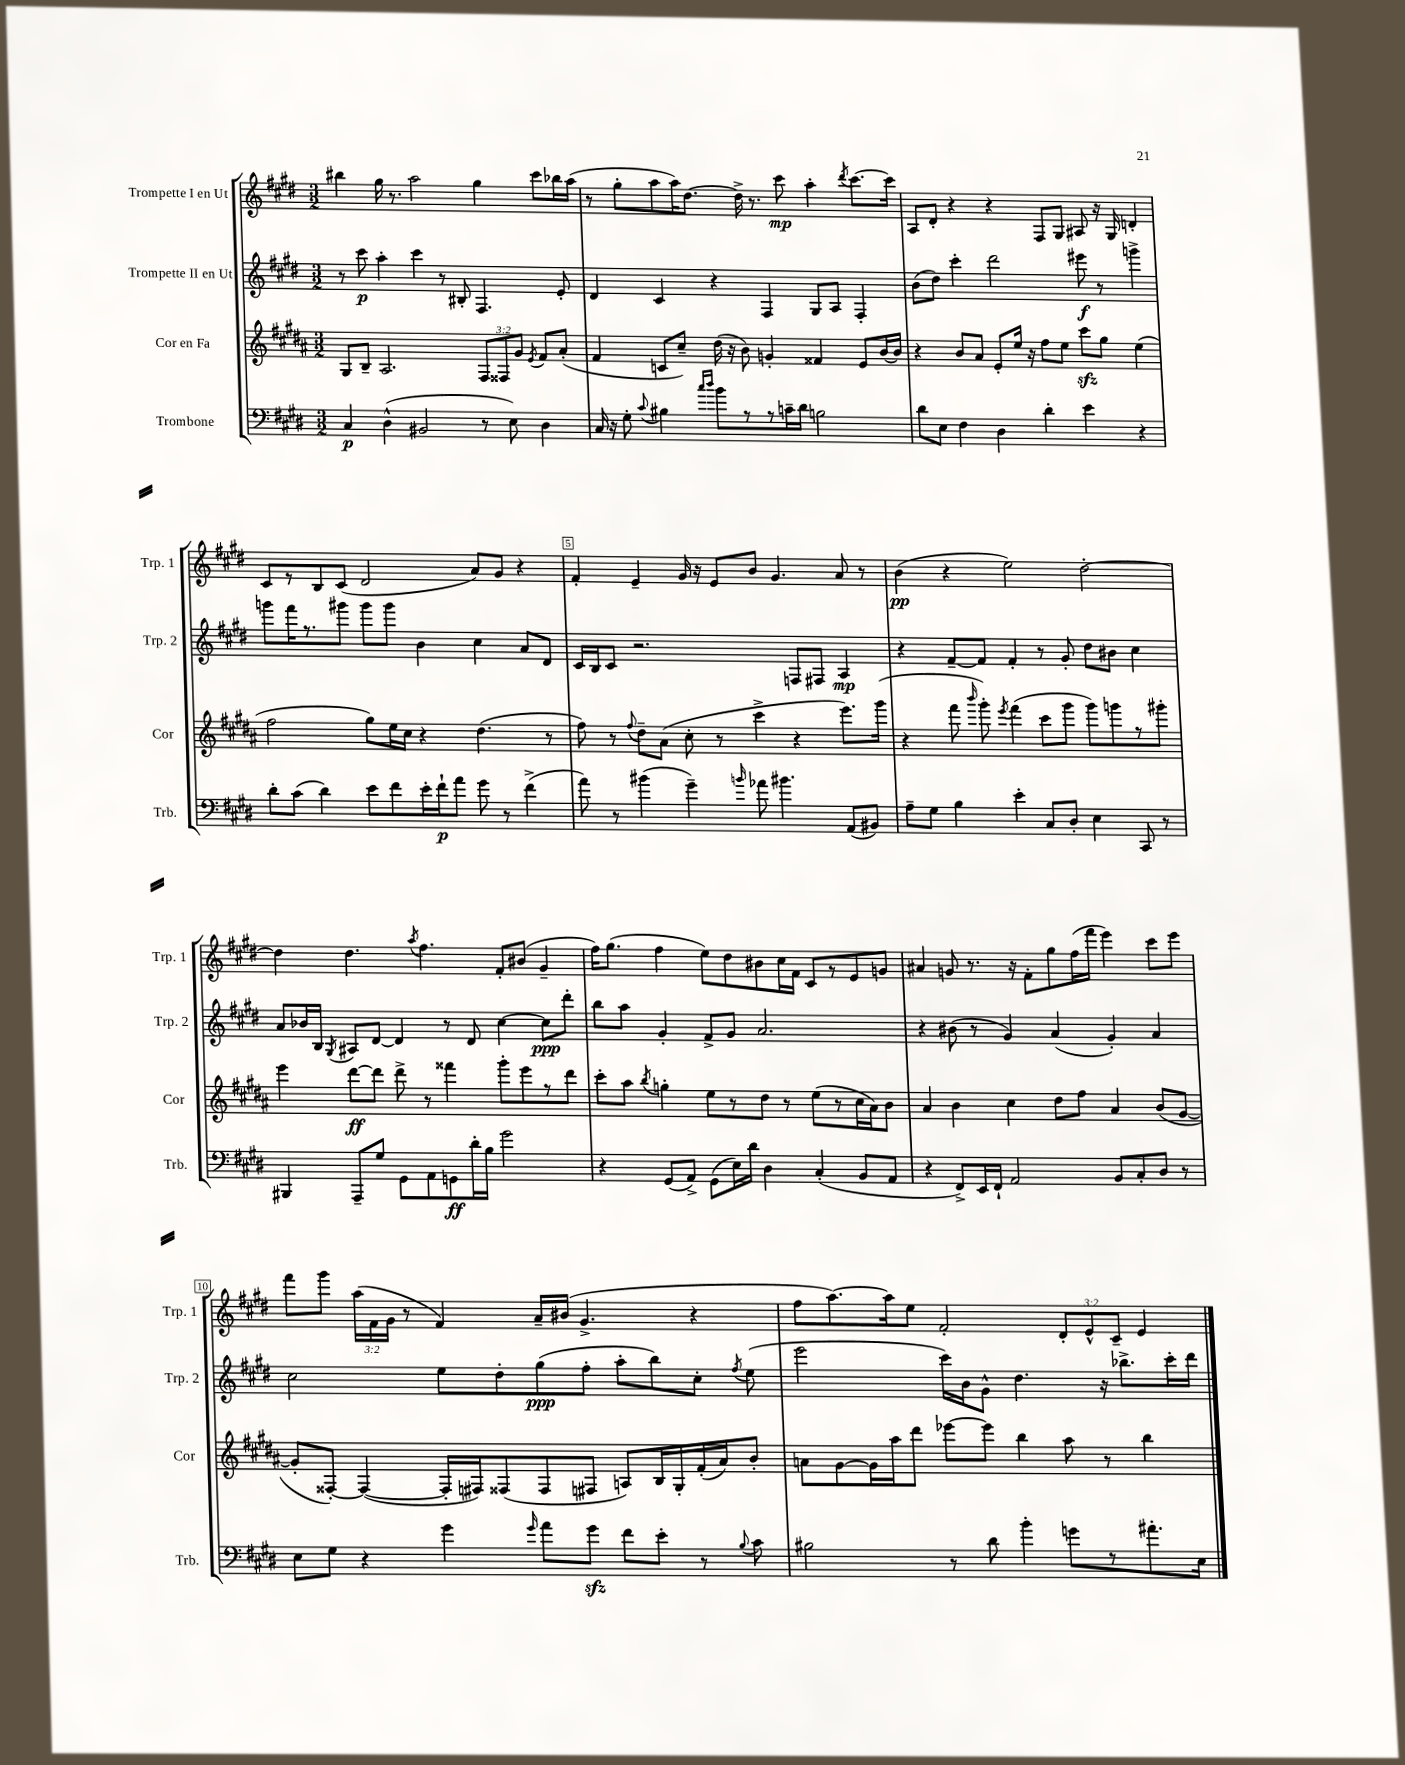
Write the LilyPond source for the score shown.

<<
\new StaffGroup <<
\new Staff = "s0" \with { instrumentName = "Trompette I en Ut" shortInstrumentName = "Trp. 1" } {
    \clef treble \key e \major \numericTimeSignature \time 3/2 \override Staff.TupletNumber.text = #tuplet-number::calc-fraction-text
    \autoBeamOff bis''4 gis''16 r8. a''2 gis''4 cis'''8[ bes''16 a''16]( |
    r8 gis''8[-. a''8 a''16) dis''8.]~ dis''16-> r8. cis'''8\mp a''4-. \acciaccatura { dis'''8 } cis'''8.[~ cis'''16] |
    a8[ dis'8]-. r4 r4 fis8[ gis8] ais8 r16 gis16 d'4-. |
    cis'8[ r8 b8 cis'8]( dis'2 a'8[) gis'8] r4 |
    fis'4-. e'4-- gis'16 r16 e'8[ b'8] gis'4. a'8 r8 |
    b'4\pp( r4 e''2) dis''2~-. |
    dis''4 dis''4. \acciaccatura { a''8 } fis''4. fis'8[-. bis'8]( gis'4-- |
    fis''16[) gis''8.]( fis''4 e''8[) dis''8 bis'8 cis''16 fis'16] cis'8[ r8 e'8 g'8] |
    ais'4 g'8 r8. r16 fis'8[-. gis''8 fis''16( fis'''16] e'''4) cis'''8[ e'''8] |
    fis'''8[ gis'''8] \tuplet 3/2 { a''16[( fis'16 gis'16] } r8 fis'4) a'16[-- bis'16]( gis'4.-> r4 |
    fis''8[ a''8.~) a''16 e''8] fis'2-. \tuplet 3/2 { dis'8[-. e'8-^ cis'8]-- } e'4 \bar "|." |
}
\new Staff = "s1" \with { instrumentName = "Trompette II en Ut" shortInstrumentName = "Trp. 2" } {
    \clef treble \key e \major \numericTimeSignature \time 3/2
    \autoBeamOff r8 cis'''8\p a''4-. cis'''4 r8 bis8-. fis4. e'8-. |
    dis'4 cis'4 r4 fis4 gis8[ a8] fis4-. |
    b'8[( dis''8]) cis'''4-. dis'''2 eis'''8\f r8 g'''4-> |
    g'''8[ fis'''16 r8. gis'''8] gis'''8[ gis'''8] b'4 cis''4 a'8[ dis'8] |
    cis'16[ b16 cis'8] r2. f8[ fis8] a4\mp |
    r4 fis'8[~-- fis'8] fis'4-. r8 gis'8-. dis''8[ bis'8] cis''4 |
    a'8[ bes'16 b16] \acciaccatura { gis8 } ais8[ dis'8]~ dis'4 r8 dis'8 cis''4~ cis''8[\ppp dis'''8]-. |
    b''8[ a''8] gis'4-. fis'8[-> gis'8] a'2. |
    r4 bis'8( r8 gis'4) a'4( gis'4-.) a'4 |
    cis''2 e''8[ dis''8-. gis''8\ppp( fis''8]-. a''8[-. b''8) cis''8]-. \acciaccatura { fis''8 } e''8( |
    e'''2 cis'''16[) b'16 gis'8]-^ dis''4. r16 bes''8.[-> cis'''16-. dis'''16] \bar "|." |
}
\new Staff = "s2" \with { instrumentName = "Cor en Fa" shortInstrumentName = "Cor" } {
    \clef treble \key b \major \numericTimeSignature \time 3/2 \override Staff.TupletNumber.text = #tuplet-number::calc-fraction-text
    \autoBeamOff gis8[ b8]-- ais2. \tuplet 3/2 { fis8[ fisis8 gis'8] } \acciaccatura { e'8 } fis'8[ ais'8]-.( |
    fis'4 c'8[ cis''8]--) dis''16( r16 b'8) g'4-. fisis'4 e'8[ b'16~ b'16] |
    r4 b'8[ ais'8] e'8[-. e''16] r16 fis''8[ e''8] cis'''8[\sfz gis''8] e''4( |
    fis''2 gis''8[) e''16 cis''16] r4 dis''4.( r8 |
    fis''8) r8 \appoggiatura { fis''8 } dis''8[-- ais'8]( cis''8-. r8 cis'''4-> r4 e'''8.[) gis'''16]( |
    r4 fis'''8 \grace { b'''16 } gis'''8-.) \acciaccatura { e'''8 } fis'''4( cis'''8[ gis'''8] gis'''8[) g'''8 r8 gis'''8]-. |
    e'''4 dis'''8[~\ff dis'''8] dis'''8-> r8 fisis'''4 gis'''8[-. e'''8 r8 dis'''8] |
    cis'''8[-. ais''8] \acciaccatura { b''8 } g''4-. e''8[ r8 dis''8] r8 e''8[( r8 cis''16 ais'16) b'8] |
    ais'4 b'4 cis''4 dis''8[ fis''8] ais'4 b'8[( gis'8]~ |
    gis'8[-. fisis8]~-.) fisis4~( fisis16[-. fis16) fisis8( fisis8 fis8] a8[) b16 gis16-. fis'16-.( ais'16) b'8]-. |
    a'8[ gis'8~ gis'16 ais''16 dis'''8] ees'''8[~ ees'''8] b''4 ais''8 r8 b''4 \bar "|." |
}
\new Staff = "s3" \with { instrumentName = "Trombone" shortInstrumentName = "Trb." } {
    \clef bass \key e \major \numericTimeSignature \time 3/2
    \autoBeamOff cis4\p dis4-^( bis,2 r8 e8) dis4 |
    cis16 r16 gis8-. \appoggiatura { cis'8 } bis4 \grace { cis''16[ dis''16] } b'8[ r8 r8 c'16-- dis'16] b2 |
    dis'8[ e8] fis4 dis4 dis'4-. e'4 r4 |
    dis'8[-. cis'8]( dis'4) e'8[ fis'8 e'16-. fis'16-!\p a'8] gis'8 r8 fis'4->( |
    a'8) r8 bis'4( gis'4--) \grace { b'16 } aes'8 bis'4. a,8[( bis,8]) |
    a8[-- gis8] b4 e'4-. cis8[ dis8]-. e4 cis,8 r8 |
    bis,,4 a,,8[-- gis8] gis,8[ a,8 g,8\ff dis'16-. b16] gis'2 |
    r4 gis,8[( a,8]->) gis,8[( e16) dis'16] dis4 cis4-.( b,8[ a,8] |
    r4 fis,8[->) e,16 fis,16]-! a,2 b,8[ cis8-. dis8] r8 |
    e8[ gis8] r4 gis'4 \grace { gis'16 } a'8[ gis'8]\sfz fis'8[ e'8]-. r8 \appoggiatura { b8 } cis'8 |
    bis2 r8 dis'8 b'4-. g'8[ r8 ais'8.-. e16] \bar "|." |
}
>>
>>
\layout { \context { \Score \override BarNumber.break-visibility = ##(#f #t #t) barNumberVisibility = #(every-nth-bar-number-visible 5) \override BarNumber.stencil = #(make-stencil-boxer 0.1 0.3 ly:text-interface::print) } }
